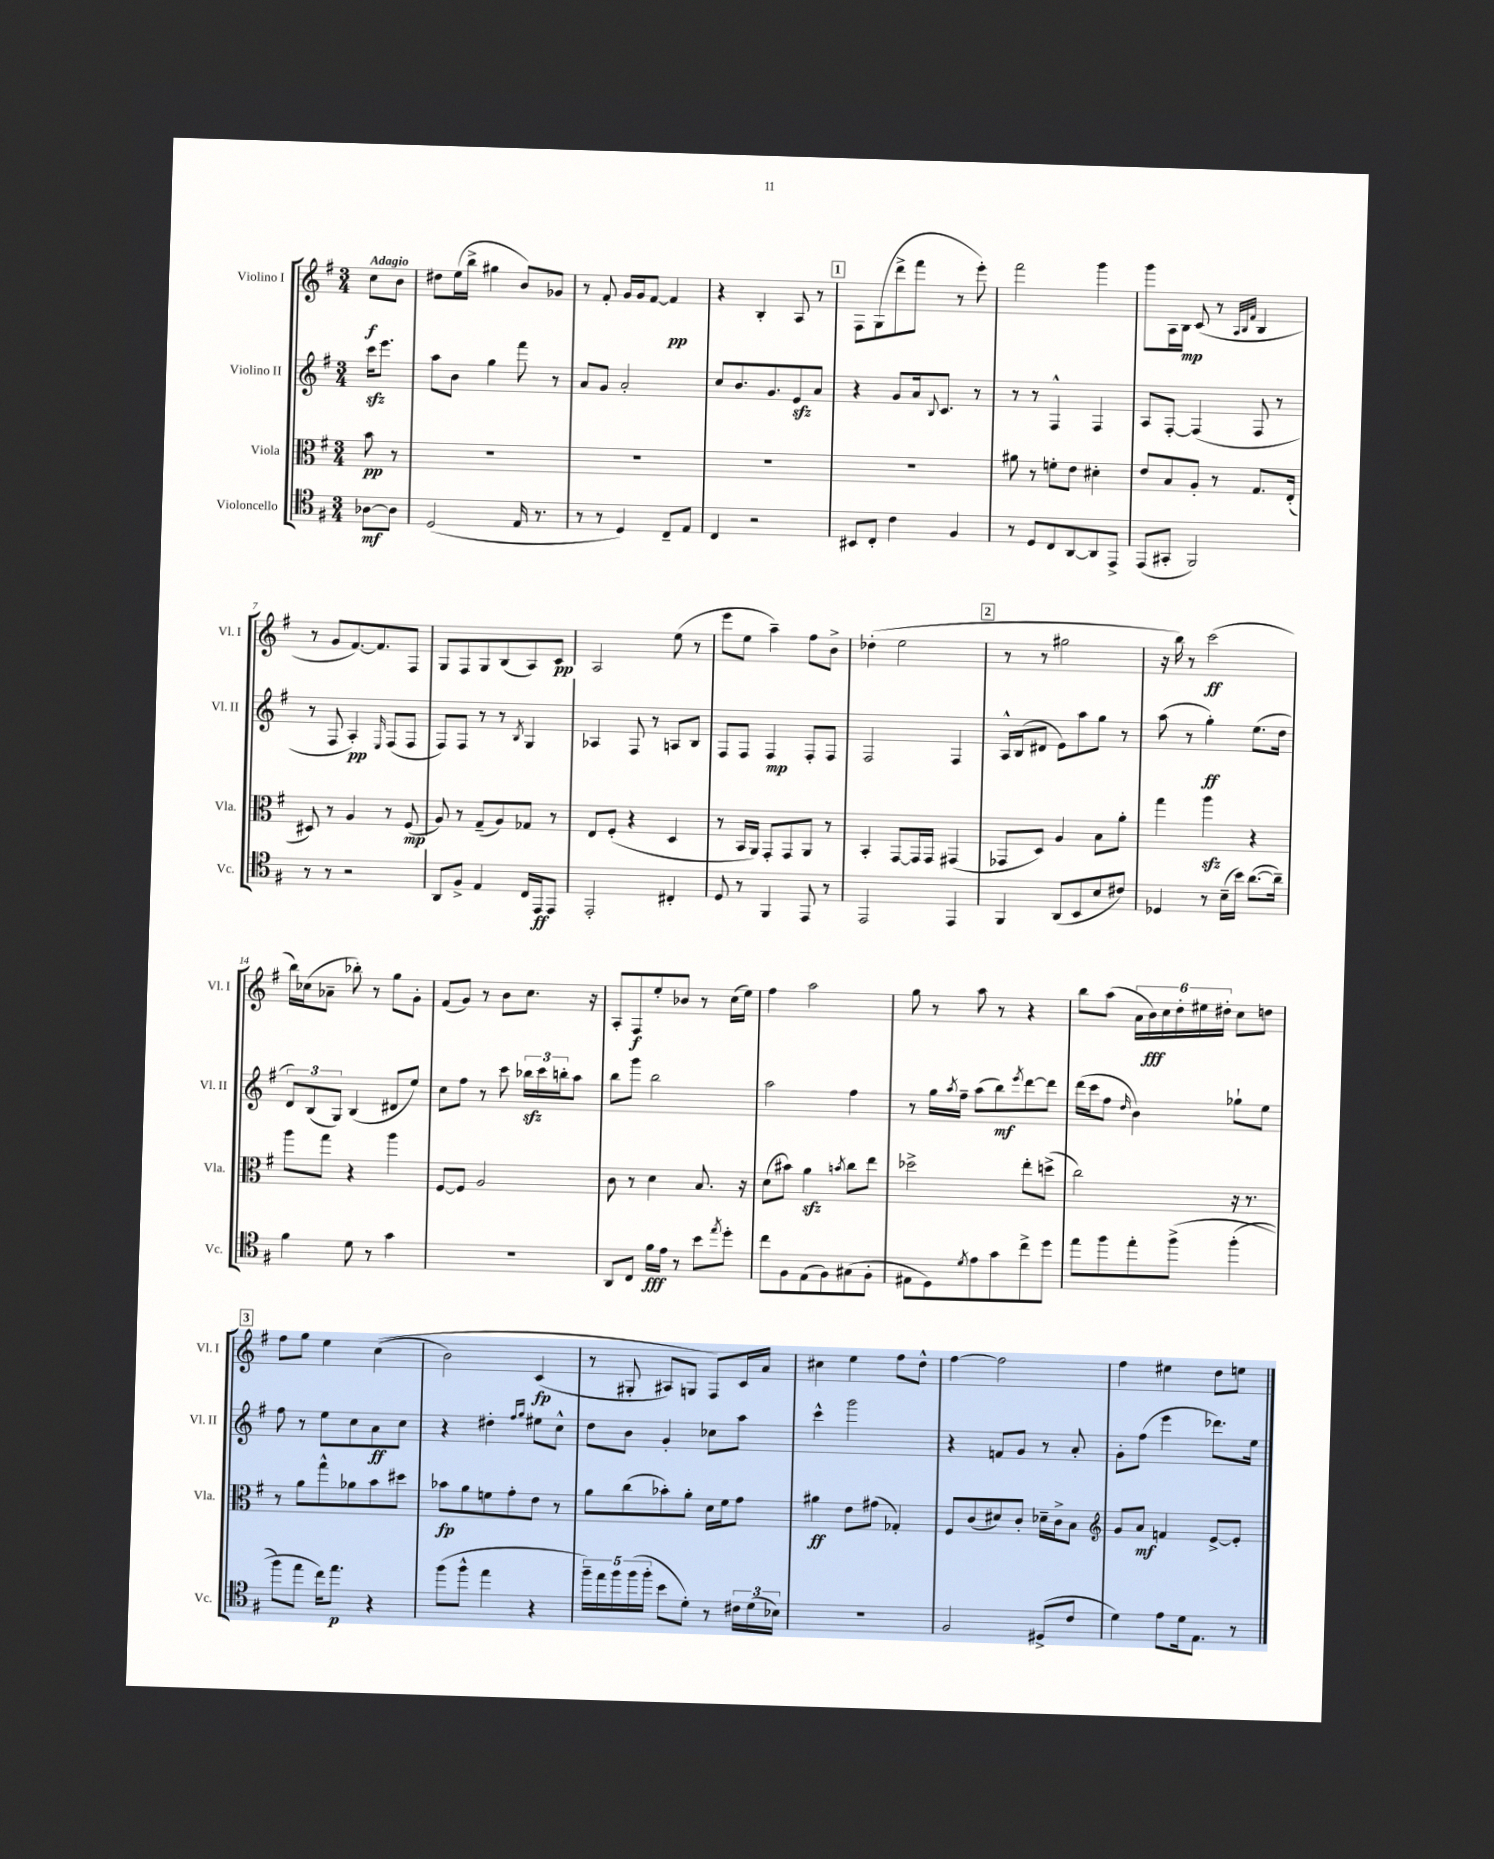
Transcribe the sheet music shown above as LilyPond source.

<<
\new StaffGroup <<
\new Staff = "s0" \with { instrumentName = "Violino I" shortInstrumentName = "Vl. I" } {
    \clef treble \key g \major \numericTimeSignature \time 3/4 \partial 4 \tempo "Adagio"
    c''8\f b'8 |
    dis''8 e''16( b''16-> gis''4 b'8) ges'8 |
    r8 fis'8-. g'16 g'16 fis'8~ fis'4\pp |
    r4 b4-. a8 r8 |
    \mark \markup { \box "1" } fis8 g8( d'''8-> fis'''8 r8 e'''8-.) |
    fis'''2 g'''4 |
    g'''8 a16 b16\mp c'8( r8 \grace { a32 b32 fis'32 } b4 |
    r8 g'8 fis'8.~) fis'8. fis8 |
    g8 fis8 g8 b8( a8) c'8\pp |
    a2 e''8( r8 |
    e'''8 e''8 a''4--) fis''8 b'8-> |
    des''4-.( e''2 |
    \mark \markup { \box "2" } r8 r8 gis''2 |
    r16 b''16) r8 c'''2\ff( |
    b''16) ces''16( aes'8-- bes''8-.) r8 g''8 g'8-. |
    fis'8( g'8) r8 b'8 c''8. r16 |
    a8-. fis8\f e''8-. bes'8 r8 c''16( e''16) |
    fis''4 a''2 |
    g''8 r8 a''8 r8 r4 |
    b''8 a''8( \tuplet 6/4 { a'16 b'16\fff) c''16 d''16-. eis''16 dis''16-. } c''8 d''8 |
    \mark \markup { \box "3" } fis''8 g''8 e''4 c''4(\( |
    b'2) c'4\fp( |
    r8 gis8-. ais8) g8 fis8\) c'16 a'16 |
    cis''4 e''4 fis''8 d''8-^ |
    fis''4~ fis''2 |
    fis''4 eis''4 d''8 e''8 \bar "|." |
}
\new Staff = "s1" \with { instrumentName = "Violino II" shortInstrumentName = "Vl. II" } {
    \clef treble \key g \major \numericTimeSignature \time 3/4 \partial 4
    c'''16\sfz e'''8. |
    a''8 b'8 g''4 fis'''8 r8 |
    a'8 g'8 a'2-. |
    c''8 b'8. g'8. e'8\sfz a'8 |
    \mark \markup { \box "1" } r4 g'8 a'16 \appoggiatura { b8 } c'8. r8 |
    r8 r8 fis4-^ fis4 |
    a8 fis8~-. fis4( fis8 r8 |
    r8 fis8 a4-.\pp) \grace { e16 } fis8( fis8 |
    fis8) fis8 r8 r8 \acciaccatura { b8 } g4 |
    aes4 fis8 r8 a8 b8 |
    fis8 fis8 fis4\mp fis8-. fis8 |
    fis2 fis4 |
    \mark \markup { \box "2" } a16-^ b16( dis'8 e'8) a''8 g''8 r8 |
    a''8( r8 g''4-.\ff) e''8.( d''16 |
    \tuplet 3/2 { d'8) b8( g8) } b4( dis'8 e''8) |
    c''8 fis''8 r8 c'''8 \tuplet 3/2 { bes''16\sfz c'''16 b''16-. } a''8 |
    b''8 g'''8 b''2 |
    a''2 fis''4 |
    r8 g''16 \acciaccatura { a''8 } fis''16-- a''8( b''8\mf) \acciaccatura { e'''8 } d'''8~ d'''8 |
    d'''16( c'''16 fis''8 \grace { d''16 } b'4) ges''8-! e''8 |
    \mark \markup { \box "3" } fis''8 r8 e''8 c''8 a'8\ff c''8 |
    r4 dis''4-. \grace { fis''16 g''16 } eis''8 c''8-^ |
    d''8 b'8 g'4-. ces''8 a''8 |
    c'''4-^ g'''2 |
    r4 f'8 g'8 r8 a'8-. |
    g'8-. fis''8( e'''4 des'''8.) e''16 \bar "|." |
}
\new Staff = "s2" \with { instrumentName = "Viola" shortInstrumentName = "Vla." } {
    \clef alto \key g \major \numericTimeSignature \time 3/4 \partial 4
    b'8\pp r8 |
    R2. |
    R2. |
    R2. |
    \mark \markup { \box "1" } R2. |
    ais'8 r8 f'8-. e'8 dis'4-. |
    e'8 b8 a8-. r8 g8. e16-.( |
    dis8) r8 a4 r8 fis8\mp( |
    a8) r8 g8--( a8) ges8 r8 |
    e8 fis8-.( r4 d4 |
    r8 b,16 a,16) g,8-. g,8 a,8 r8 |
    b,4-. g,8~ g,16 g,16 gis,4( |
    \mark \markup { \box "2" } ges,8 d8) a4 b8 a'8-. |
    g''4 a''4\sfz r4 |
    a''8 g''8 r4 a''4 |
    fis8~ fis8 a2 |
    c'8 r8 d'4 b8. r16 |
    d'8( bis'8) a'4\sfz \acciaccatura { b'8 } c''8 e''8 |
    des''2-> e''8-. d''8->( |
    c''2) r16 r8. |
    \mark \markup { \box "3" } r8 a'8 g''8-^ aes'8 b'8 dis''8 |
    bes'8\fp a'8 f'8 g'8-. e'8 r8 |
    a'8 c''8( bes'8-.) a'8-. d'16 fis'16 g'8 |
    ais'4\ff e'8 gis'8( ges4-.) |
    fis8 c'8( dis'8) c'8-. des'16-- c'16-> b8 |
    \clef treble g'8 a'8\mf f'4 e'8~-> e'8-. \bar "|." |
}
\new Staff = "s3" \with { instrumentName = "Violoncello" shortInstrumentName = "Vc." } {
    \clef tenor \key g \major \numericTimeSignature \time 3/4 \partial 4
    aes8~\mf aes8 |
    d2( e16 r8. |
    r8 r8 d4) c8-- e8 |
    c4 r2 |
    \mark \markup { \box "1" } bis,8 c8-. c'4 fis4 |
    r8 d8 c8 a,8~ a,8 e,8-> |
    e,8( gis,8-. fis,2) |
    r8 r8 r2 |
    a,8 fis8-> e4 c16 e,16\ff e,8 |
    e,2-. cis4-. |
    d8 r8 fis,4 e,8 r8 |
    e,2 e,4 |
    \mark \markup { \box "2" } fis,4 a,8( b,8 b8 cis'8) |
    des4 r8 b16--( b'16) a'8.~( a'16--) |
    fis'4 d'8 r8 g'4 |
    R2. |
    a,8 c8 fis'16\fff e'16 r8 b'8 \acciaccatura { e''8 } d''8-. |
    c''8 fis8 e8( fis8) gis8( fis8-. |
    eis8 d8) \acciaccatura { d'8 } e'8 g'8 c''8-> d''8 |
    e''8 fis''8 e''8-. fis''8->\( fis''4-.( |
    \mark \markup { \box "3" } fis''8) e''8 c''16\) e''8.\p r4 |
    fis''8( fis''8-^ e''4 r4 |
    \tuplet 5/4 { fis''16--) e''16 fis''16 fis''16( fis''16-. } b'8 d'8-.) r8 \tuplet 3/2 { cis'16 d'16( bes16) } |
    R2. |
    fis2 dis8->( c'8 |
    d'4) e'8 d'16 e8. r8 \bar "|." |
}
>>
>>
